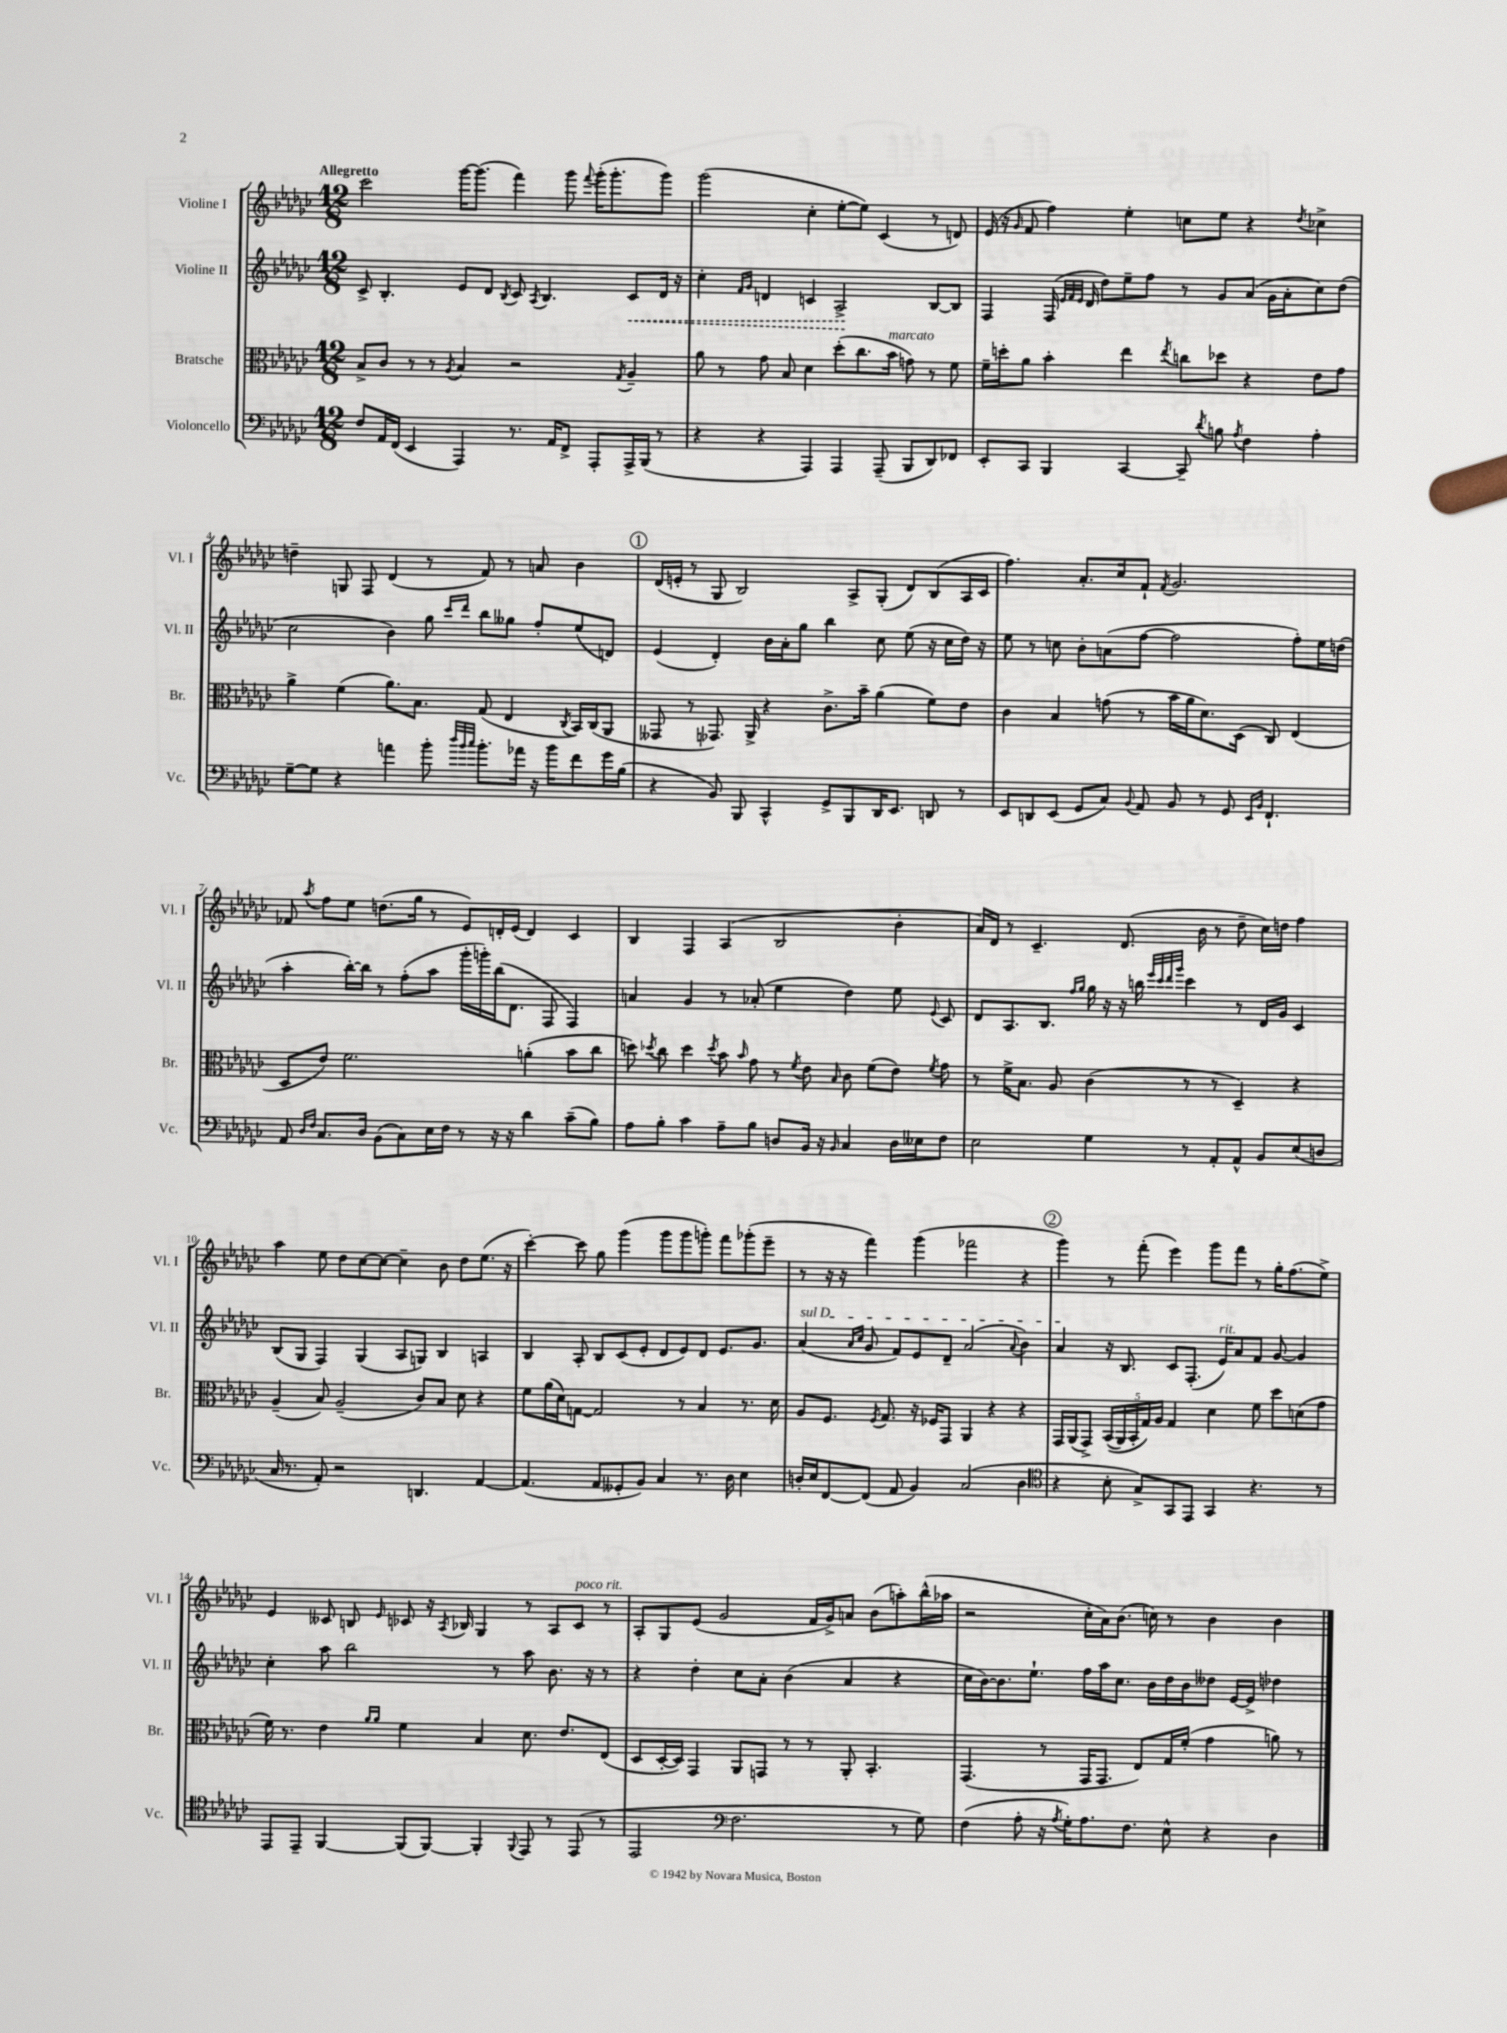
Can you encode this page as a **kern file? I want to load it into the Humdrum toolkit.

**kern	**kern	**kern	**dynam	**kern
*part4	*part3	*part2	*part2	*part1
*staff4	*staff3	*staff2	*staff2	*staff1
*I"Violoncello	*I"Bratsche	*I"Violine II	*	*I"Violine I
*I'Vc.	*I'Br.	*I'Vl. II	*	*I'Vl. I
*clefF4	*clefC3	*clefG2	*	*clefG2
*k[b-e-a-d-g-c-]	*k[b-e-a-d-g-c-]	*k[b-e-a-d-g-c-]	*	*k[b-e-a-d-g-c-]
*M12/8	*M12/8	*M12/8	*	*M12/8
=1	=1	=1	=1	=1
!	!	!	!	!LO:TX:a:B:t=Allegretto
8F/L	8B-^/L	8c-^/	.	2ccc-\
16AA-/L	8c-/J	4.B-'/	.	.
(16FF/JJ	.	.	.	.
4EE-/	8r	.	.	.
.	8r	.	.	.
.	8qA-/	.	.	.
4AAA-/)	4B-/	8e-/L	.	[16ggg-\KL
.	.	.	.	(8.ggg-\J]
.	.	8d-/J	.	.
.	.	8qB-/	.	.
8.r	2r	8c-/	.	4fff\)
.	.	8qA-/	.	.
.	.	4.B-/	.	.
16AA-/KL	.	.	.	.
8FF^/J	.	.	.	8ggg-\
.	.	.	.	8qqfff/
8AAA-'/L	.	.	.	(16ggg-'\KL
.	.	.	.	8.ggg-'\
.	8qG-/	.	.	.
!	!	!	!LO:HP:b	!
16AAA-^/L	4A-~/	8c-/L	<	.
(16BBB-/JJ	.	.	.	.
8r	.	16d-/Jk	.	8ggg-\J)
.	.	16r	.	.
=2	=2	=2	=2	=2
4r	8a-\	4cc-'\	.	(2ggg-\
.	8r	.	.	.
.	.	16qqf/LL	.	.
.	.	16qqg-/JJ	.	.
4r	8g-\	4dn/	.	.
.	8B-/	.	.	.
4AAA-/)	4d-\	4cn/	.	4cc-'\
4AAA-/	(8dd-'\L	2A-^/	.	[8ee-'\L
.	8.cc-\	.	.	8ee-\J])
(8AAA-~/	.	.	.	(4c-/
!	!LO:TX:a:i:t=marcato	!	!	!
.	16b-\Jk	.	.	.
8BBB-/L	8gn\)	.	.	.
8DD-/)	8r	[8B-/L	[	8r
8FF-X/J	8f\	8B-/J]	.	8dn/)
=3	=3	=3	=3	=3
8EE-'/L	16f~\LL	4F/	.	(16e-/
.	16ddn'\J	.	.	16r
.	.	.	.	16qqg-/
8CC-/J	8a-\J	.	.	8f/
4BBB-/	4b-'\	(16F/	.	4ff\)
.	.	32qqe-/LLL	.	.
.	.	32qqf/	.	.
.	.	32qqe-/JJJ	.	.
.	.	16d-/	.	.
.	.	8dd-\L)	.	.
[4CC-/	4ee-\	8ee-~\	.	4ee-'\
.	.	8ff\J	.	.
.	8qee-/	.	.	.
8CC-~/]	8ccn\L	8r	.	8ccn\L
8qd-/	.	.	.	.
8Bn\	8dd-X\J	8g-/L	.	8ee-\J
8qA-/	.	.	.	.
4F\	4r	(8a-/J	.	4r
.	.	16g-\LL	.	.
.	.	16a-'\J	.	.
.	.	.	.	8qdd-/
4A-'\	8e-\L	8cc-\)	.	4cc-X^\
.	8g-\J	(8dd-\J	.	.
!!LO:LB:g=z
=4	=4	=4	=4	=4
[8G-~\L	4a-^\	2cc-\	.	4ddn~\
8G-\J]	.	.	.	.
4r	(4f\	.	.	8Gn/
.	.	.	.	8F/
4an\	8.a-\L)	4b-\)	.	(4d-/
.	8.B-\J	.	.	.
8b-'\	.	8gg-\	.	8r
32qqdd-/LLL	.	.	.	.
32qqb-/	.	16qqccc-/LL	.	.
32qqcc-/JJJ	.	16qqddd-/JJ	.	.
8.b-'\L	(8G-/	8bb-\L	.	8f/)
.	4E-/	8gg--X\J	.	8r
16a-X\Jk	.	.	.	.
16r	.	8ff'/L	.	8an/
16b-\KL	.	.	.	.
.	8qC-/	.	.	.
8f\	16BB-/LL)	(8ee-/	.	4b-\
.	(16C-/J	.	.	.
16g-\L	8AA-/J	8dn/J)	.	.
(16B-\JJ	.	.	.	.
!!LO:REH:place=s1:t=1
=5	=5	=5	=5	=5
4r	8GG--X/	(4e-/	.	(16d-/LL
.	.	.	.	16en'/JJ
.	8r	.	.	8r
8BB-/)	8.GG-X/)	4d-'/)	.	8G-/
8BBB-/	.	.	.	2B-/)
.	16AA-^/	.	.	.
4CC-^^/	4r	16b-\LL	.	.
.	.	16a-'\J	.	.
.	.	8gg-\J	.	.
8GG-^/L	8.c-^\L	4bb-\	.	.
8BBB-/	.	.	.	8A-^/L
.	16b-~\Jk	.	.	.
16DD-/K	(4a-\	8cc-\	.	(8G-'/J
8.EE-/J	.	.	.	.
.	.	(8ee-\	.	8d-/L)
8DDn/	8f\L)	16r	.	(8B-/
.	.	16cc-\LL	.	.
8r	8e-\J	16dd-\JJ)	.	16A-/L
.	.	16r	.	16c-/JJ
=6	=6	=6	=6	=6
8EE-/L	4c-\	8ee-\	.	4.ff\)
8DDn/	.	8r	.	.
(8EE-/J	4B-/	8ccn\	.	.
8GG-/L	.	8b-'\L	.	8.a-'/L
8C-/J)	(8gn\	(8an\	.	.
.	.	.	.	16cc-/k
8qqBB-/	.	.	.	.
8AA-/	8r	[8ff\J	.	8f`/J
.	.	.	.	8qf/
8BB-/	16b-\LL	2ff\]	.	2.g-/
.	16a-\J	.	.	.
8r	8.d-\)	.	.	.
8GG-/	.	.	.	.
.	(16D-\Jk	.	.	.
16qqEE-/LL	.	.	.	.
16qqBB-/JJ	.	.	.	.
4.FF`/	8C-/)	.	.	.
.	(4E-/	8ff'\L)	.	.
.	.	16ee-\L	.	.
.	.	(16ddn\JJ	.	.
!!LO:LB:g=z
=7	=7	=7	=7	=7
8AA-/	8D-/L	4aa-'\	.	8f-X/
16qqD-/LL	.	.	.	.
16qqF/JJ	.	.	.	8qaa-/
8.C-/L	8e-/J)	.	.	8ff\L
.	2.f\	[16bb-'\LL)	.	8ee-\J
16D-/Jk	.	16bb-\JJ]	.	.
(8BB-\L	.	8r	.	(8.ddn\L
8C-\)	.	(8ff'\L	.	.
.	.	.	.	16gg-\Jk
16E-\L	.	8aa-\J	.	8r
16F\JJ	.	.	.	.
8r	.	16ggg-'\LL	.	8e-/L)
.	.	16gggn'\)	.	.
16r	.	(16bb-\J	.	16dn'/L
16r	.	8.d-\J	.	(16e-/JJ
4d-\	(4an'\	.	.	4d/)
.	.	8F/	.	.
(8c-~\L	8b-\L	4F/)	.	4c-/
8B-\J)	8cc-\J	.	.	.
=8	=8	=8	=8	=8
8A-\L	8ddn\)	4an/	.	4B-/
.	8qdd-X/	.	.	.
8B-'\J	8cc-\	.	.	.
4c-\	4dd-\	4g-/	.	4F/
.	8qdd-/	.	.	.
8A-~\L	8b-\	8r	.	(4A-/
.	16qqb-/	.	.	.
8B-\J	8g-\	(8a-X'/	.	.
8Dn/L	8r	4ee-\	.	2B-/
.	8qf/	.	.	.
16BB-/Jk	8e-\	.	.	.
16r	.	.	.	.
16qqBB-/	16qqB-/	.	.	.
4C-/	8c-\	4dd-\)	.	.
.	(8f\L	.	.	.
16D\LL	8e-\J)	8ee-\	.	4b-'\
16E--X\J	.	.	.	.
.	8qf/	8qqe-/	.	.
8F\J	8g-\	8c-/	.	.
=9	=9	=9	=9	=9
2E-\	8r	8d-/L	.	16a-/LL)
.	.	.	.	16d-/JJ
.	16f^\KL	8.A-/	.	8r
.	8.B-\J	.	.	.
.	.	.	.	4.c-~/
.	.	8.B-/J	.	.
.	8A-/	.	.	.
.	.	16qqff/LL	.	.
.	.	16qqgg-/JJ	.	.
4G-\	(4c-\	16gg-\	.	.
.	.	16r	.	.
.	.	16r	.	(8.d-/
.	.	16bbn\	.	.
.	.	32qqeee-/LLL	.	.
.	.	32qqccc-/	.	.
.	.	32qqddd-/	.	.
.	.	32qqggg-/JJJ	.	.
8r	8r	4ccc-\	.	.
.	.	.	.	16b-\
8AA-'/L	8r	.	.	8r
8AA-^^/J	4D-~/)	8r	.	8dd-~\
8BB-/L	.	16d-/LL	.	16cc-\LL)
.	.	16g-/JJ	.	16ddn\JJ
(8E-/	4r	4c-/	.	4ff\
8Dn/J	.	.	.	.
!!LO:LB:g=z
=10	=10	=10	=10	=10
16C-/	(4A-~/	(8B-/L	.	4aa-\
8.r	.	.	.	.
.	.	8G-/J	.	.
8AA-'/)	8B-/)	4F/)	.	8ee-\
2r	(2A-~/	.	.	8dd-\L
.	.	(4G-/	.	[8cc-\
.	.	.	.	8cc-\J_
.	.	8A-/L	.	4cc-~\]
4.DDn/	8c-/L)	8Gn/J)	.	.
.	8B-/J	4B-/	.	8b-\
.	8d-\	.	.	8dd-\L
[4AA-/	4r	4An/	.	(8.ee-\J
.	.	.	.	16r
=11	=11	=11	=11	=11
(4.AA-/]	8f\L	4B-/	.	[4ccc-'\)
.	(16a-\L	.	.	.
.	16d-\J)	.	.	.
.	[8Gn\J	8A-'/	.	8ccc-\]
8AA-/L	2G/]	8B-/L	.	8gg-\
8GG--X'/	.	(8c-/	.	(4ggg-\
8BB-/J)	.	8e-'/J	.	.
4C-/	.	8d-/L	.	8ggg-\L
.	8r	8e-/)	.	8ggg-\
8.r	4B-/	8d-/J	.	8gggn'\J)
.	.	8.e-/L	.	8fff\L
16D-\	.	.	.	.
4E-\	8.r	.	.	(8ggg-X'\
.	.	8.g-/J	.	.
.	.	.	.	8eee-~\J
.	16d-\	.	.	.
=12	=12	=12	=12	=12
!	!	!LO:TX:a:i:t=sul D	!	!
16Dn'/LL	8A-/L	(4a-/	.	8r
16E-/J	.	.	.	.
[8FF/	8.F/J	.	.	16r
.	.	.	.	16r
.	.	16qqa-/LL	.	.
.	.	16qqcc-/JJ	.	.
(8FF/J]	.	8g-/	.	4fff\)
.	8qF/	.	.	.
.	8.G-/	.	.	.
8AA-/	.	8f/L)	.	.
4BB-/)	16r	8e-/	.	(4ggg-\
.	16F-X/KL	.	.	.
.	8GG-/J	8d-~/J	.	.
(2C-/	4AA-/	(2a-/	.	2fff-X\
.	4r	.	.	.
.	.	8qqa-/	.	.
4D\	4r	4b-\)	.	4r
!!LO:REH:place=s1:t=2
=13	=13	=13	=13	=13
*clefC4	*	*	*	*
4r	16GG-/LL	4a-/	.	4ggg-\)
.	(16AA-/J	.	.	.
.	8GG-^/J)	.	.	.
8B-'\	((20BB-/LL	16r	.	8r
.	20AA-/)	.	.	.
.	.	8.B-/	.	.
.	20BB-'/	.	.	.
8G-^/L)	.	.	.	(8fff'\
.	20G-/)	.	.	.
.	20A-/JJ	.	.	.
8GG-/	4G-/	8c-/L	.	4eee-\)
8EE-/J	.	(8.F'/J	.	.
4GG-/	4d-\	.	.	8ggg-\L
!	!	!LO:TX:a:i:t=rit.	!	!
.	.	16e-/KL)	.	.
.	.	8a-/	.	8fff\J
4.r	8f\	8f/J	.	8r
.	8dd-\L	[8g-/	.	16gg-'\KL
.	.	.	.	(8.ff\
.	(8dn\	4g-/]	.	.
8r	8g-\J	.	.	8ee-^\J)
!!LO:LB:g=z
=14	=14	=14	=14	=14
8EE-/L	16f\)	4cc-'\	.	4e-/
.	8.r	.	.	.
8EE-~/J	.	.	.	.
[4FF/	4e-\	8aa-\	.	8c--X/
.	.	2bb-\	.	8Bn/
.	16qqa-/LL	.	.	.
.	16qqa-/JJ	.	.	16qqe-/
(8FF/L]	4f\	.	.	8c-X/
[8FF/J)	.	.	.	16r
.	.	.	.	8qA-/
.	.	.	.	16B-X/
4FF'/]	4B-/	.	.	4G-/
.	.	8r	.	.
8qqFF/	.	.	.	.
8EE-/	8.d-\	8aa-\	.	8r
8r	.	8.b-\	.	8A-/L
.	8.e-/L	.	.	.
!	!	!	!	!LO:TX:a:i:t=poco rit.
(8EE-/	.	.	.	8c-/J
.	.	16r	.	.
8r	(8E-/J	8r	.	8r
=15	=15	=15	=15	=15
2EE-/	8D-/L	4r	.	8A-'/L
.	[16D-'/L	.	.	8G-/
.	16D-/JJ])	.	.	.
.	4GG-/	4dd-'\	.	(8e-/J
.	.	.	.	2g-/
*clefF4	*	*	*	*
2.F\	8AA-/L	8cc-\L	.	.
.	8GGn/J	8a-'\J	.	.
.	8r	(4b-\	.	.
.	8r	.	.	16f/LL
.	.	.	.	16g-^/J)
.	8AA-'/	4a-/	.	8an/J
.	4.BB-'/	.	.	(8b-\L
8r	.	4r	.	8aan'\)
8G-\)	.	.	.	(16bb-^^\L
.	.	.	.	16aa-X\JJ
=16	=16	=16	=16	=16
(4F\	(4.GG-/	16cc-\LL	.	2r
.	.	[16b-\J)	.	.
.	.	8.b-\]	.	.
8A-'\	.	.	.	.
.	.	8.ee-`\J	.	.
16r	8r	.	.	.
8qA-/	.	.	.	.
16G-'\KL)	.	.	.	.
8.A-\	16GG-/KL	16ff\LL	.	16cc-'\LL
.	8.GG-/J	16aa-\J	.	16a-\J)
.	.	8.cc-\J	.	(8.b-\J
8.F\J	.	.	.	.
.	8E-/L)	.	.	.
.	.	16b-\LL	.	16ccn\)
8E-^^\	16G-/L	16dd-\	.	8r
.	(16f'/JJ	16b-\J	.	.
4r	4g-\	8dd--X\J	.	4b-\
.	.	[16e-/LL	.	.
.	.	16e-^/JJ]	.	.
4D-\	8an\)	4dd-X\	.	4b-\
.	8r	.	.	.
==	==	==	==	==
*-	*-	*-	*-	*-
